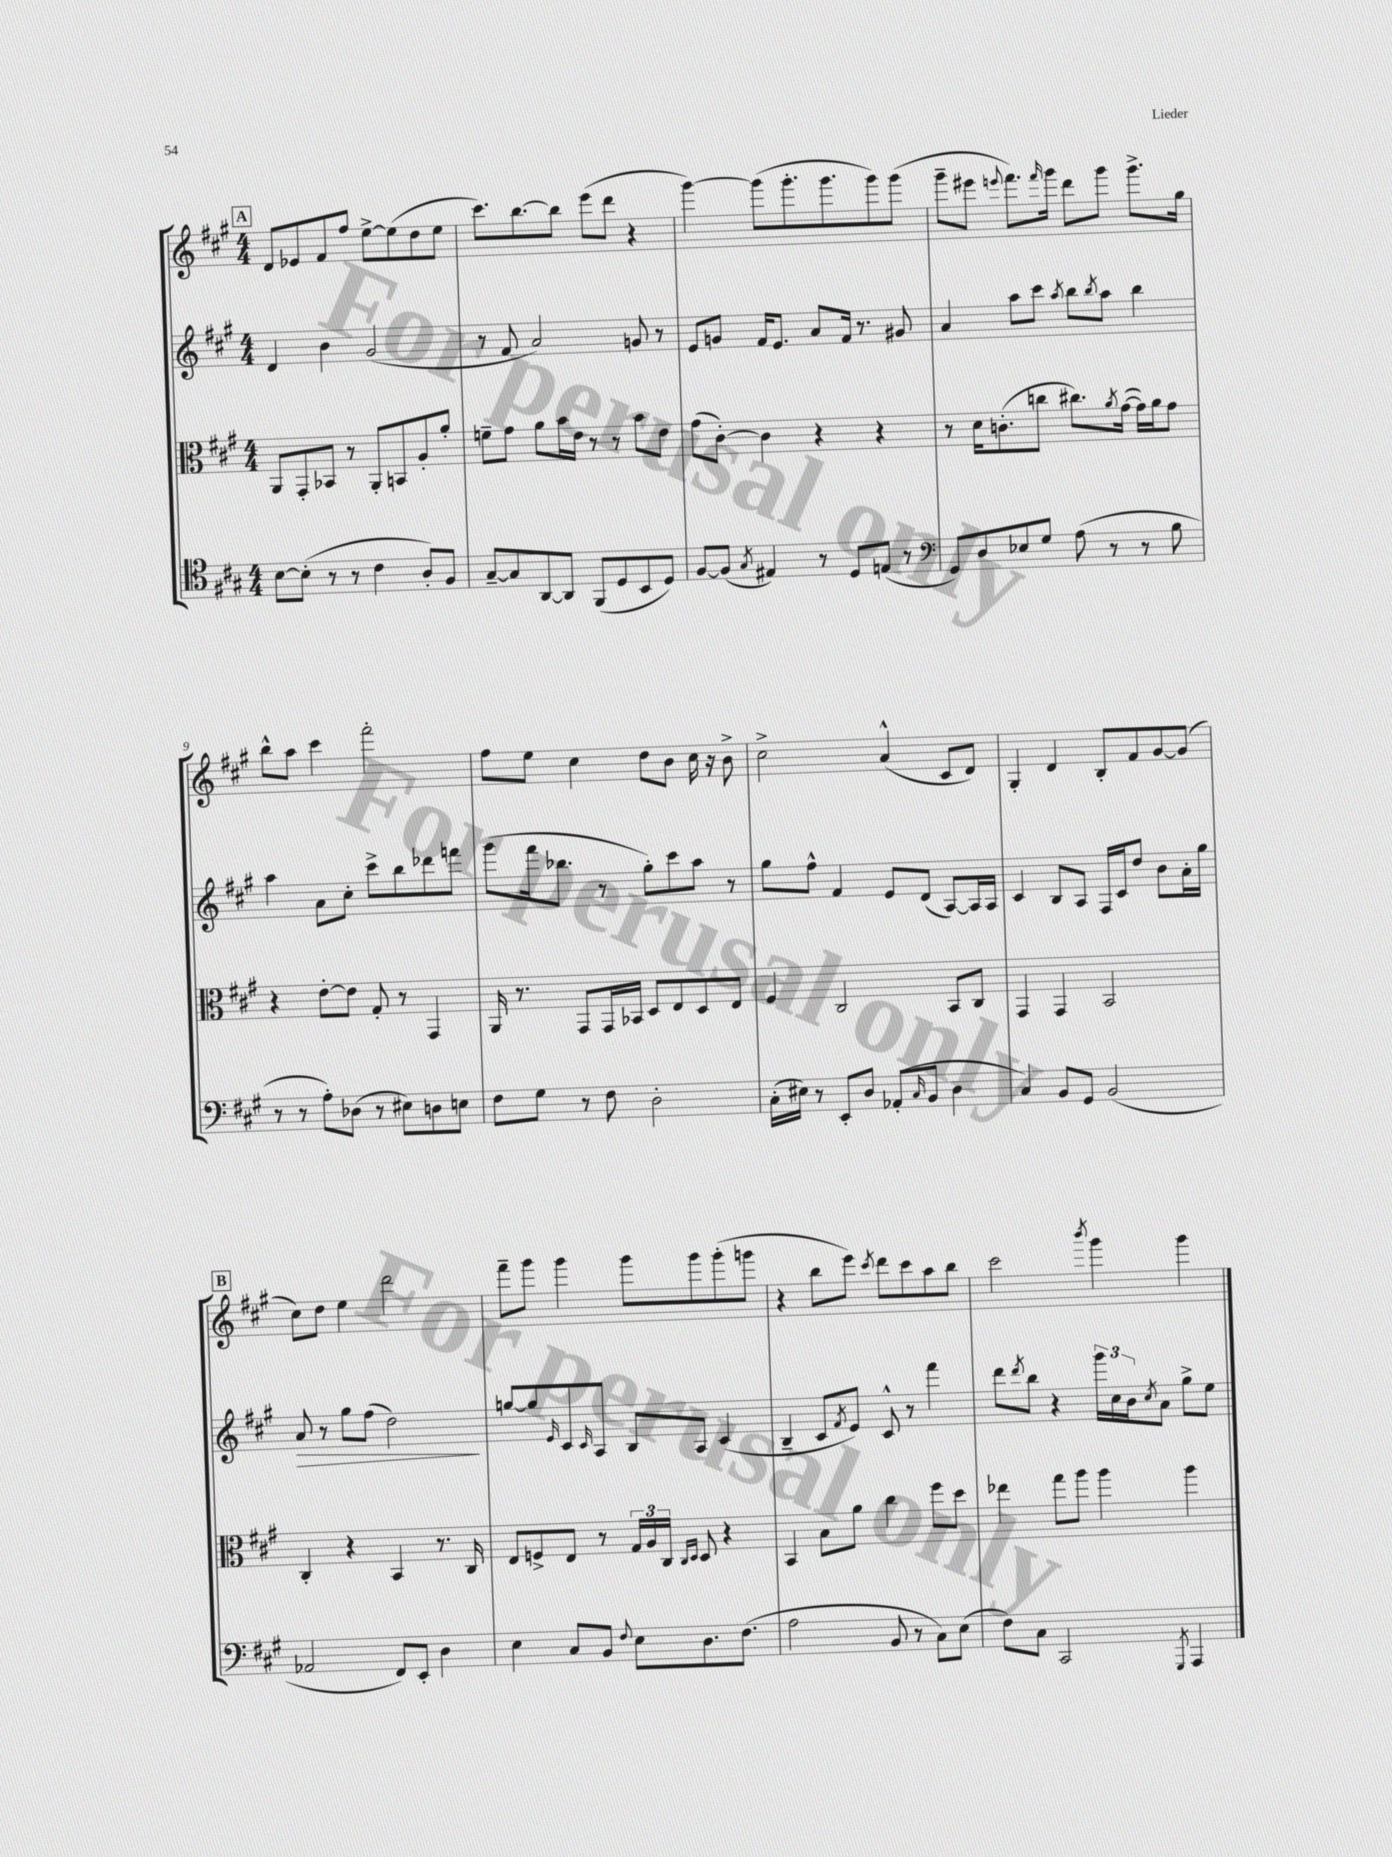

**kern	**kern	**kern	**kern
*staff4	*staff3	*staff2	*staff1
*clefC4	*clefC3	*clefG2	*clefG2
*k[f#c#g#]	*k[f#c#g#]	*k[f#c#g#]	*k[f#c#g#]
*M4/4	*M4/4	*M4/4	*M4/4
[8B\L	8AA/L	4d/	8d/L
(8B'\]J	8GG#'/	.	8e-/
8r	8BB-/J	4b\	8f#/
8r	8r	.	8ff#/J
4c#\	8AA'/L	(2g#/	[8ee^\L
.	8BB/	.	(8ee\]
8A'/L)	8A'/	.	8dd\
8F#/J	8a'/J	.	8ee\J
=	=	=	=
[8G#~/L	8f~\L	8r	8.ccc#\L)
8G#/]	8g#\J	8f#/	.
.	.	.	[8.bb\
[8AA/	8a\L	2a/)	.
8AA/]J	16b\L	.	8bb\]J
.	16e\JJ	.	.
(8FF#/L	8r	.	(8eee\L
8D/	8r	.	8ddd\J
8BB/	8b\L	8g/	4r
8D/J)	8e\J	8r	.
=	=	=	=
[8F#/L	(8g#\L	8e/L	[4ggg#\)
(8F#/]J	[8c#'\J)	8g/J	.
8qG#/	.	.	.
4E#/)	4c#\]	16f#/LK	(8ggg#\]L
.	.	8.e/J	.
.	.	.	8.ggg#'\
8r	4r	8a/L	.
.	.	.	8.ggg#\
8D/L	.	16f#/Jk	.
.	.	8.r	.
(8E/J	4r	.	8ggg#\)
8r	.	8g#/	(8ggg#\J
=	=	=	=
*clefF4	*	*	*
8GG#/L)	8r	4a/	8ggg#~\L
8D/	16d\LK	.	8eee#\J
.	(8.c'\	.	.
.	.	.	8qqeee/
8E-/	.	8aa\L	8.fff#\L)
8G#/J	8cc\J	8ccc#\J	.
.	.	.	16qqfff#/
.	.	.	16ggg#\Jk
.	.	8qaa/	.
(8A\	8.cc#\L)	8bb\L	8ddd\L
.	.	8qbb/	.
8r	.	8aa\J	8ggg#\J
.	8qa/	.	.
.	([16g#\Jk	.	.
8r	16g#\]LL)	4bb\	8.ggg#^\L
.	16a\J	.	.
8B\	8g#\J	.	.
.	.	.	16gg#\Jk
=	=	=	=
8r	4r	4aa\	8bb^^\L
8r	.	.	8aa\J
8A'\L)	[8e'\L	8a\L	4ccc#\
(8D-\J	8e\]J	8cc#'\J	.
8r	8G#'/	8ccc#^\L	2fff#'\
8E#\L)	8r	8bb\	.
8D\	4GG#/	8ddd-\	.
8E\J	.	8fff\J	.
=	=	=	=
8F#\L	16AA/	(8ggg#\L	8ff#\L
.	8.r	.	.
8G#\J	.	16fff#\k	8ee\J
.	.	8.bb-\J	.
8r	8GG#/L	.	4cc#\
8F#\	16GG#/L	8r	.
.	16BB-/JJ	.	.
2D'\	8D/L	8gg#'\L)	8dd\L
.	8E/	8ccc#\	8b\J
.	8D/	8aa\J	16cc#\
.	.	.	16r
.	8E/J	8r	8b^\
=	=	=	=
(16C#'\LL	4F#/	8gg#\L	2cc#^\
16E#\JJ)	.	.	.
8r	.	8ff#^^\J	.
8EE'/L	2C#/	4f#/	.
8D/J	.	.	.
(8AA-'/L	.	8e/L	(4a^^/
16qqC#/	.	.	.
8BB/J	.	(8d/J	.
4D\	8BB/L	[8A/L)	8c#/L
.	8C#/J	16A/]L	8d/J)
.	.	16A/JJ	.
=	=	=	=
4C#/)	4GG#/	4c#/	4G#'/
8BB/L	4GG#/	8B/L	4d/
8GG#/J	.	8A/J	.
(2BB/	2BB/	16F#/LL	8B'/L
.	.	16c#/J	.
.	.	8dd/J	8f#/
.	.	8b\L	[8g#/
.	.	16a'\L	(8g#/]J
.	.	16gg#\JJ	.
=	=	=	=
2AA-/	4C#'/	8a/	8cc#\L)
.	.	8r	8dd\J
.	4r	8gg#\L	4ee\
.	.	(8ff#\J	.
8FF#/L)	4BB/	2dd\)	2ddd\
8EE'/J	.	.	.
4D\	8.r	.	.
.	16C#/	.	.
=	=	=	=
4E\	8E/L	[8gg/L	8fff#~\L
.	8F^/	8gg/]	8ggg#\J
.	.	16qqe/	.
8C#/L	8E/J	8c#/	4ggg#\
.	.	16qqc#/	.
8BB/J	8r	8A/J	.
8qqF#/	.	.	.
8E\L	24G#/LL	8B/L	8ggg#\L
.	24A/	.	.
.	24C#/JJ	.	.
.	16qqC#/LL	.	.
.	16qqD/JJ	.	.
8.D\	8D/	8A/J	8ggg#\
.	4r	(4c#/	(8ggg#'\
(8.F#\J	.	.	.
.	.	.	8ggg\J
=	=	=	=
2A\	4BB/	4B~/	4r
.	8B\L	8c#/L	8bb\L
.	.	8qf#/	.
.	8a\J	8e/J)	8eee\J)
.	.	.	8qccc#/
8BB/	4cc#\	8c#^^/	8ddd\L
8r	.	8r	8ccc#\
8C#\L)	8ff#\L	4fff#\	8aa\
(8E\J	8dd\J	.	8bb\J
=	=	=	=
8F#\L)	4ee-\	8ddd\L	2ccc#\
.	.	8qddd/	.
8C#\J	.	8bb\J	.
2CC#/	8gg#\L	4r	.
.	8aa\J	.	.
.	.	.	8qbbb/
.	4aa\	24ggg#\LL	4ggg#\
.	.	24cc#\	.
.	.	24b\J	.
.	.	8qcc#/	.
.	.	8a\J	.
8qGGG#/	.	.	.
4AAA/	4aa\	8gg#^\L	4ggg#\
.	.	8ee\J	.
==	==	==	==
*-	*-	*-	*-
